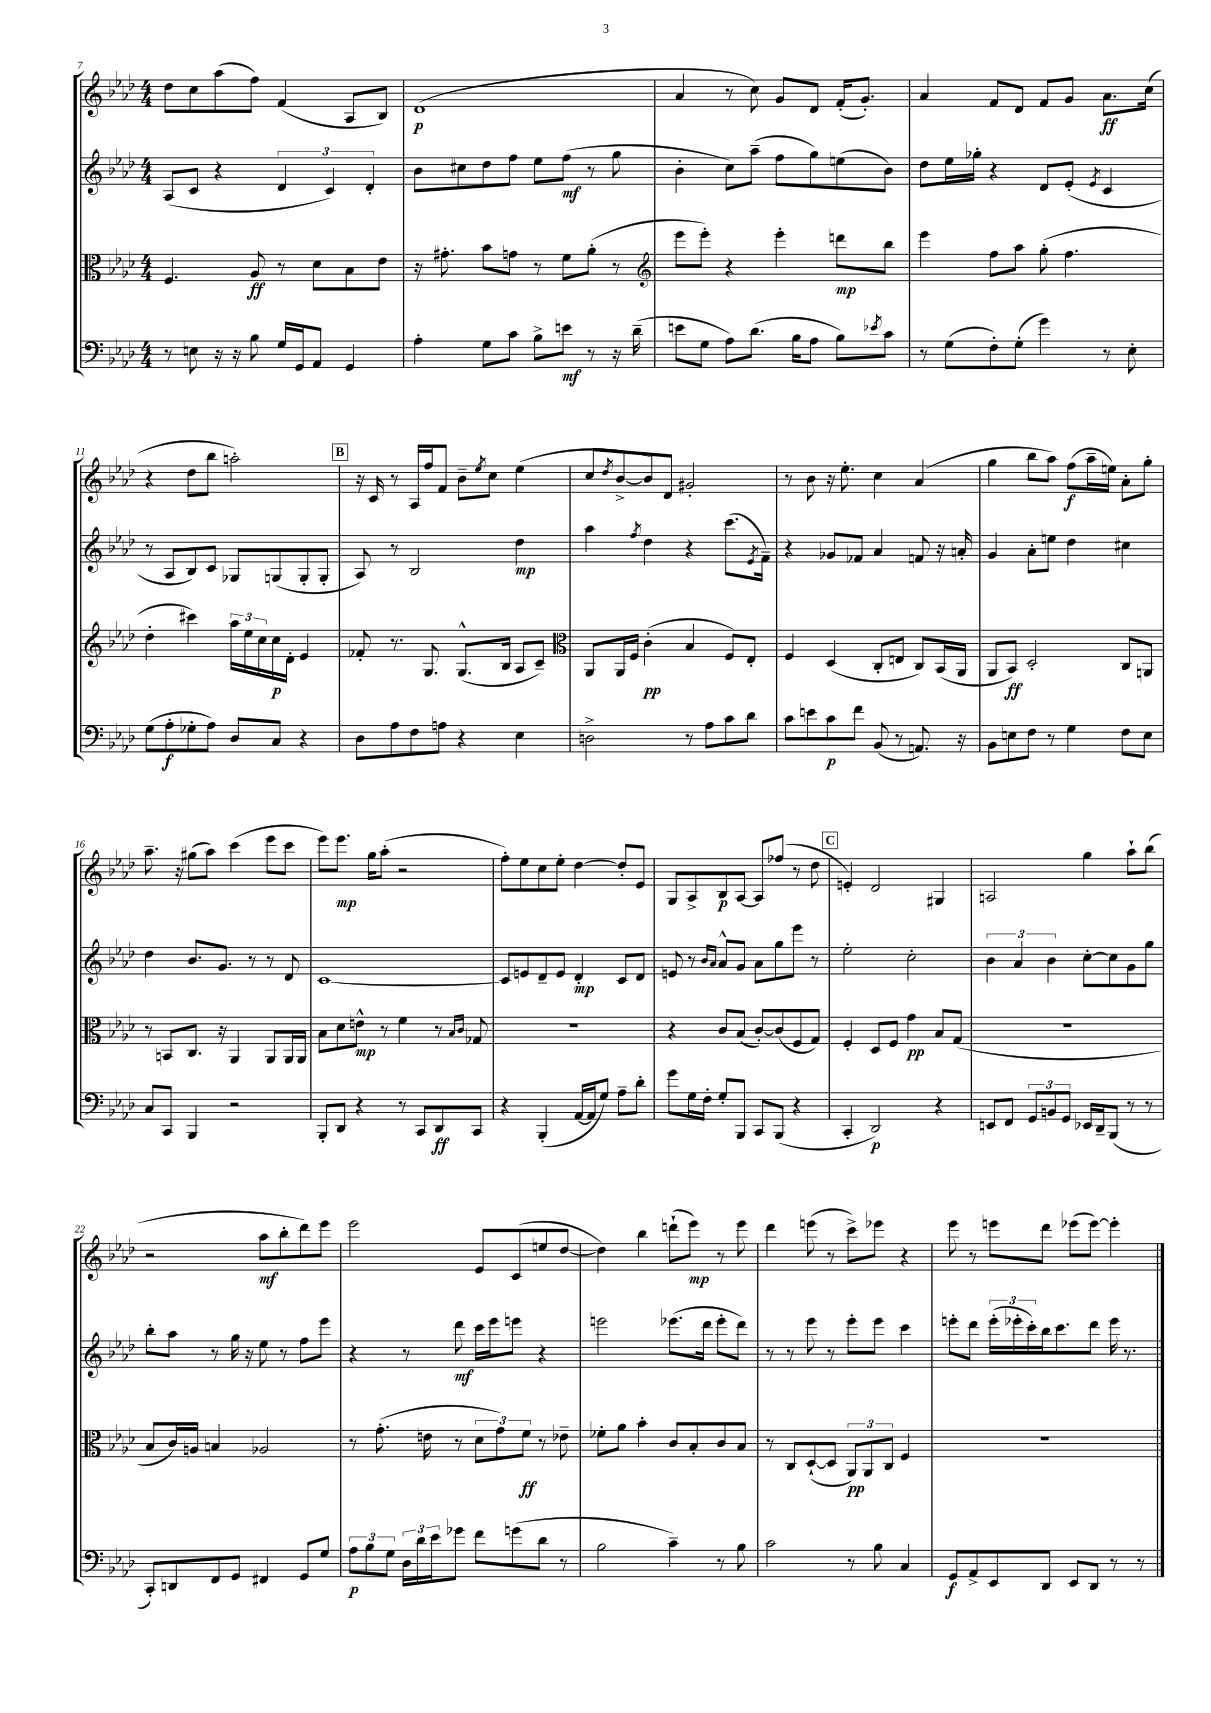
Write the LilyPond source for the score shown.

<<
\new StaffGroup <<
\new Staff = "s0" {
    \clef treble \key aes \major \numericTimeSignature \time 4/4
    des''8 c''8 aes''8( f''8) f'4( aes8 bes8) |
    des'1\p( |
    aes'4 r8 c''8) g'8 des'8 f'16-.( g'8.-.) |
    aes'4 f'8 des'8 f'8 g'8 aes'8.\ff c''16( |
    r4 des''8 bes''8 a''2-.) |
    \mark \markup { \box "B" } r16 c'16 r8 aes16 f''16 f'8 bes'8-- \acciaccatura { ees''8 } c''8 ees''4( |
    c''8 \acciaccatura { des''8 } bes'8~-> bes'8) des'8 gis'2-. |
    r8 bes'8 r16 ees''8.-. c''4 aes'4( |
    g''4 bes''8 aes''8) f''8\f( aes''16-- e''16) aes'8-. g''8-. |
    aes''8.-- r16 gis''8( aes''8) c'''4( ees'''8 c'''8 |
    ees'''8) ees'''8.\mp g''16 aes''8-.( r2 |
    f''8-.) ees''8 c''8 ees''8-. des''4~ des''8-. ees'8 |
    g8 aes8-> bes8\p aes8~ aes8 fes''8( r8 des''8 |
    \mark \markup { \box "C" } e'4-.) des'2 gis4 |
    a2 g''4 aes''8-! bes''8( |
    r2 aes''8\mf bes''8-. des'''8) ees'''8 |
    ees'''2 ees'8 c'8( e''8 des''8~ |
    des''4) bes''4 d'''8-!( ees'''8\mp) r8 ees'''8 |
    des'''4 e'''8( r8 c'''8->) ees'''8 r4 |
    ees'''8 r8 e'''8 des'''8 ees'''8( ees'''8~) ees'''4-. \bar "|." |
}
\new Staff = "s1" {
    \clef treble \key aes \major \numericTimeSignature \time 4/4
    aes8( c'8 r4 \tuplet 3/2 { des'4 c'4) des'4-. } |
    bes'8 cis''8 des''8 f''8 ees''8 f''8\mf( r8 g''8 |
    bes'4-. c''8) aes''8--( f''8 g''8) e''8( bes'8) |
    des''8 ees''16 ges''16-. r4 des'8 ees'8-.( \acciaccatura { ees'8 } c'4 |
    r8 aes8 bes8) c'8 ges8 g8( g8-. g8-. |
    \mark \markup { \box "B" } aes8) r8 bes2 des''4\mp |
    aes''4 \acciaccatura { f''8 } des''4 r4 c'''8.( \acciaccatura { ees'8 } f'16--) |
    r4 ges'8 fes'8 aes'4 f'8 r16 a'16-. |
    g'4 aes'8-. e''8 des''4 cis''4 |
    des''4 bes'8. g'8. r8 r8 des'8 |
    c'1~ |
    c'8 e'8 des'8-- e'8 des'4-.\mp c'8 des'8 |
    e'8 r8 \grace { bes'16 aes'16 } aes'8-^ g'8 aes'8 g''8 ees'''8 r8 |
    \mark \markup { \box "C" } ees''2-. c''2-. |
    \tuplet 3/2 { bes'4 aes'4 bes'4 } c''8~-. c''8 g'8 g''8 |
    bes''8-. aes''8 r8 g''16 r16 ees''8 r8 f''8 ees'''8 |
    r4 r8 des'''8\mf c'''16 ees'''16 e'''8 r4 |
    e'''2 ees'''8.( des'''16 ees'''8-. des'''8) |
    r8 r8 ees'''8 r8 ees'''8-. ees'''8 c'''4 |
    e'''8-. des'''8 \tuplet 3/2 { e'''16-.( ees'''16-. c'''16-.) } bes''16 c'''8. des'''8 ees'''16 r8. \bar "|." |
}
\new Staff = "s2" {
    \clef alto \key aes \major \numericTimeSignature \time 4/4
    f4. aes8\ff r8 des'8 bes8 ees'8 |
    r16 gis'8.-. bes'8 g'8 r8 f'8 aes'8-.( r8 |
    \clef treble ees'''8 ees'''8-.) r4 ees'''4-. d'''8\mp bes''8 |
    ees'''4 f''8 aes''8 g''8-.( f''4. |
    des''4-. cis'''4) \tuplet 3/2 { aes''16 ees''16 c''16 } c''16\p des'16-. ees'4 |
    \mark \markup { \box "B" } fes'8-. r8. g8. g8.-^( bes16 aes8 c'8--) |
    \clef alto aes,8 aes,16 f16 c'4-.\pp( bes4 f8) ees8-. |
    f4 des4( c8-. e8 c8) bes,16( aes,16 |
    aes,8 bes,8\ff) des2-. c8 a,8 |
    r8 b,8 c8. r16 aes,4 aes,8 aes,16 aes,16 |
    bes8 des'8 e'8-^\mp r8 f'4 r8 \grace { bes16 c'16 } ges8 |
    R1 |
    r4 c'8 bes8( c'8~-.) c'8( f8 g8) |
    \mark \markup { \box "C" } f4-. des8 f8 g'4\pp bes8 g8( |
    r1 |
    bes8 c'16) a16 b4 aes2 |
    r8 g'8.-.( e'16 r8 \tuplet 3/2 { des'8 g'8) f'8\ff } r8 ees'8-- |
    fes'8-. aes'8 bes'4-. c'8 bes8-. c'8 bes8 |
    r8 c8 des8~-!( des8 \tuplet 3/2 { aes,8\pp) aes,8 c8 } f4 |
    R1 \bar "|." |
}
\new Staff = "s3" {
    \clef bass \key aes \major \numericTimeSignature \time 4/4
    r8 e8 r16 r16 bes8 g16 g,16 aes,8 g,4 |
    aes4-. g8 c'8 bes8-> e'8\mf r8 r16 des'16--( |
    e'8 g8 aes8) des'8.( bes16 aes8 bes8) \acciaccatura { ees'8 } c'8 |
    r8 g8( f8-.) g8-.( g'4) r8 ees8-. |
    g8( aes8-.\f ges8-. aes8) des8 c8 r4 |
    \mark \markup { \box "B" } des8 aes8 f8 a8 r4 ees4 |
    d2-> r8 aes8 c'8 des'8 |
    c'8 e'8 c'8\p f'8 bes,8( r8 a,8.) r16 |
    bes,8 e8 f8 r8 g4 f8 e8 |
    c8 c,8 bes,,4 r2 |
    bes,,8-. des,8 r4 r8 c,8 des,8\ff c,8 |
    r4 bes,,4-.( aes,16~ aes,16 g8) aes8-- des'8-. |
    g'8 g16 f16-. g8-. bes,,8 c,8 bes,,8( r4 |
    \mark \markup { \box "C" } c,4-. des,2\p) r4 |
    e,8 f,8 \tuplet 3/2 { g,8 b,8 g,8 } ees,16 des,16-- bes,,8( r8 r8 |
    c,8-.) d,8 f,8 g,8 fis,4 g,8 g8 |
    \tuplet 3/2 { aes8\p bes8 g8 } \tuplet 3/2 { des16 des'16 ees'16 } ges'8 f'8 g'8( des'8 r8 |
    bes2 c'4--) r8 bes8 |
    c'2 r8 bes8 c4 |
    g,8\f aes,8-> ees,8 des,8 ees,8 des,8 r8 r8 \bar "|." |
}
>>
>>
\layout { \context { \Score currentBarNumber = #7 } }
